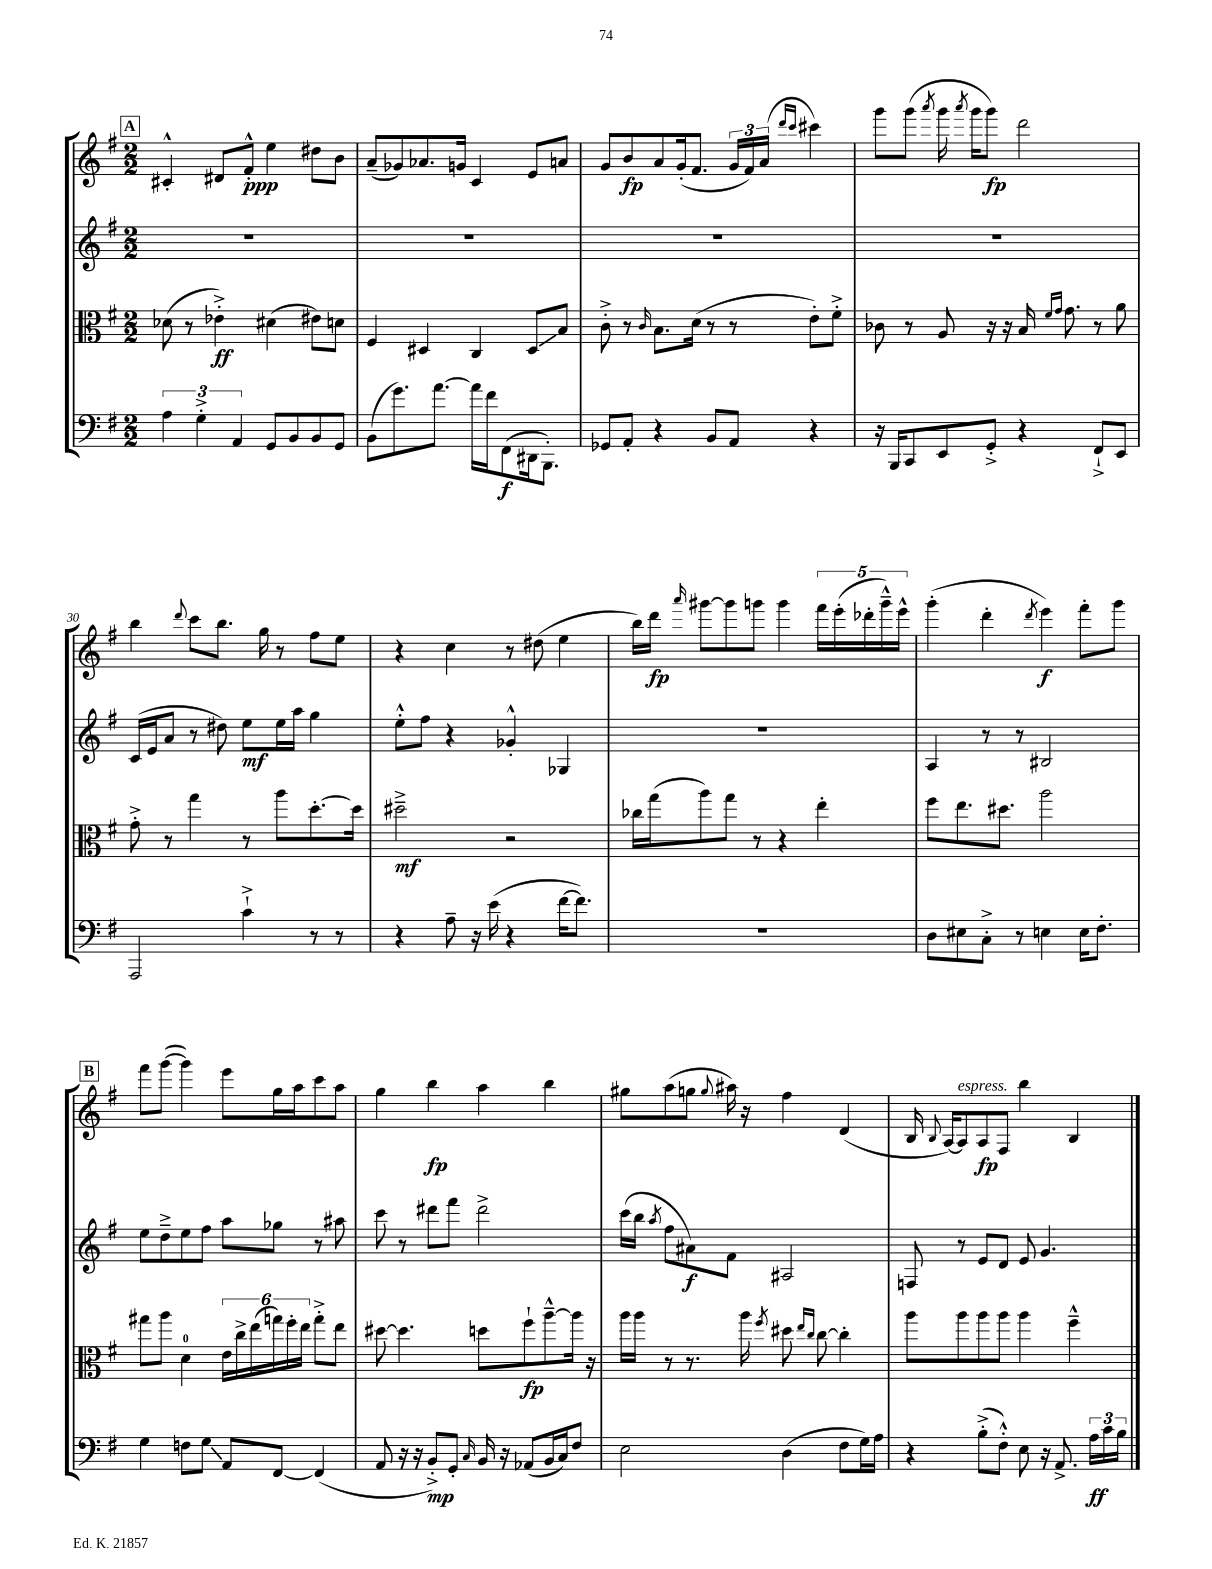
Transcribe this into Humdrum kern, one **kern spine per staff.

**kern	**kern	**kern	**kern
*staff4	*staff3	*staff2	*staff1
*clefF4	*clefC3	*clefG2	*clefG2
*k[f#]	*k[f#]	*k[f#]	*k[f#]
*M2/2	*M2/2	*M2/2	*M2/2
6A\	(8d-\	1r	4c#'^^/
.	8r	.	.
6G'^\	.	.	.
.	4e-'^\)	.	8d#/L
6AA/	.	.	.
.	.	.	8f#'^^/J
8GG/L	(4d#\	.	4ee\
8BB/	.	.	.
8BB/	8e#\L)	.	8dd#\L
8GG/J	8d\J	.	8b\J
=	=	=	=
(8BB\L	4F#/	1r	(8a~/L
8.g\)	.	.	8g-/)
.	4D#/	.	8.a-/
[8.a\J	.	.	.
.	.	.	16g/Jk
16a\]LL	4C/	.	4c/
16f#\J	.	.	.
(8FF#\	.	.	.
16DD#\k	8D#/L	.	8e/L
8.BBB'\J)	.	.	.
.	8B/J	.	8a/J
=	=	=	=
8GG-/L	8c'^\	1r	8g/L
8AA'/J	8r	.	8b/
.	16qqc/	.	.
4r	8.B\L	.	8a/
.	.	.	(16g'/k
.	(16d\Jk	.	8.f#/J
8BB/L	8r	.	.
8AA/J	8r	.	24g/LL
.	.	.	24f#/)
.	.	.	(24a/JJ
.	.	.	16qqddd/LL
.	.	.	16qqccc/JJ
4r	8e'\L)	.	4ccc#\)
.	8f#'^\J	.	.
=	=	=	=
16r	8c-\	1r	8ggg\L
16BBB/LK	.	.	.
8CC/	8r	.	(8ggg\J
.	.	.	8qaaa/
8EE/	8A/	.	16ggg\
.	.	.	8qaaa/
.	.	.	16ggg\LK
8GG'^/J	16r	.	8ggg\J)
.	16r	.	.
4r	16B/	.	2ddd\
.	16qqf#/LL	.	.
.	16qqg/JJ	.	.
.	8.g\	.	.
8FF#`^/L	8r	.	.
8EE/J	8a\	.	.
=	=	=	=
2AAA/	8g'^\	(16c/LL	4bb\
.	.	16e/J	.
.	8r	8a/J	.
.	.	.	8qqddd/
.	4gg\	8r	8ccc\L
.	.	8dd#\)	8.bb\J
4c`^\	8r	8ee\L	.
.	.	.	16gg\
.	8aa\L	16ee\L	8r
.	.	16aa\JJ	.
8r	[8.dd'\	4gg\	8ff#\L
8r	.	.	8ee\J
.	16dd\]Jk	.	.
=	=	=	=
4r	2dd#~^\	8ee'^^\L	4r
.	.	8ff#\J	.
8A~\	.	4r	4cc\
16r	.	.	.
(16e\	.	.	.
4r	2r	4g-'^^/	8r
.	.	.	(8dd#\
[16f#\LK	.	4G-/	4ee\
8.f#\]J)	.	.	.
=	=	=	=
1r	16cc-\LL	1r	16bb\LL)
.	(16gg\J	.	16ddd\JJ
.	.	.	16qqaaa/
.	8aa\)	.	[8ggg#\L
.	8gg\J	.	8ggg#\]
.	8r	.	8ggg\J
.	4r	.	4ggg\
.	4ee'\	.	20fff#\LL
.	.	.	(20eee'\
.	.	.	20ddd-'\
.	.	.	20ggg~^^\)
.	.	.	20eee^^\JJ
=	=	=	=
8D\L	8ff#\L	4A/	(4ggg'\
8E#\	8.ee\	.	.
8C'^\J	.	8r	4ddd'\
.	8.dd#\J	.	.
8r	.	8r	.
.	.	.	8qddd/
4E\	2aa\	2B#/	4eee\)
16E\LK	.	.	8fff#'\L
8.F#'\J	.	.	.
.	.	.	8ggg\J
=	=	=	=
4G\	8gg#\L	8ee\L	8fff#\L
.	8aa\J	8dd~^\	([8ggg\J
8F\L	4d\	8ee\	4ggg\])
8G\J	.	8ff#\J	.
8AA/L	24e\LL	8aa\L	8eee\L
.	24cc^\	.	.
.	(24ee\	.	.
[8FF#/J	24gg\)	8gg-\J	16gg\L
.	24ff#'\	.	.
.	.	.	16aa\J
.	24ee\JJ	.	.
(4FF#/]	8gg'^\L	8r	8ccc\
.	8ee\J	8aa#\	8aa\J
=	=	=	=
8AA/	[8dd#\	8ccc\	4gg\
16r	4.dd#\]	8r	.
16r	.	.	.
8BB'^/L)	.	8ddd#\L	4bb\
8GG'/J	.	8fff#\J	.
16qqC/	.	.	.
16BB/	8dd\L	2ddd#^\	4aa\
16r	.	.	.
(8AA-/L	8ff#`\	.	.
16BB/L	[8aa~^^\	.	4bb\
16C/J)	.	.	.
8F#/J	16aa\]Jk	.	.
.	16r	.	.
=	=	=	=
2E\	16aa\LL	(16ccc\LL	8gg#\L
.	16aa\JJ	16bb\JJ	.
.	.	8qaa/	.
.	8r	8ff#\L	(8aa\
.	8.r	8a#\)	8gg\J
.	.	.	8qqgg/
.	.	8f#\J	16aa#\)
.	16aa\	.	16r
.	8qff#/	.	.
(4D\	8dd#\	2A#/	4ff#\
.	16qqee/LL	.	.
.	16qqcc/JJ	.	.
.	[8cc\	.	.
8F#\L	4cc'\]	.	(4d/
16G\L)	.	.	.
16A\JJ	.	.	.
=	=	=	=
4r	8aa\L	8F/	16B/
.	.	.	8qqB/
.	.	.	[16A/LK)
.	8aa\	8r	8A/]
(8B'^\L	8aa\	8e/L	8A/
8F#'^^\J)	8aa\J	8d/J	8F#/J
8E\	4aa\	8e/	4bb\
16r	.	4.g/	.
8.AA^/	.	.	.
.	4ff#~^^\	.	4B/
24A\LL	.	.	.
24c\	.	.	.
24B\JJ	.	.	.
==	==	==	==
*-	*-	*-	*-
